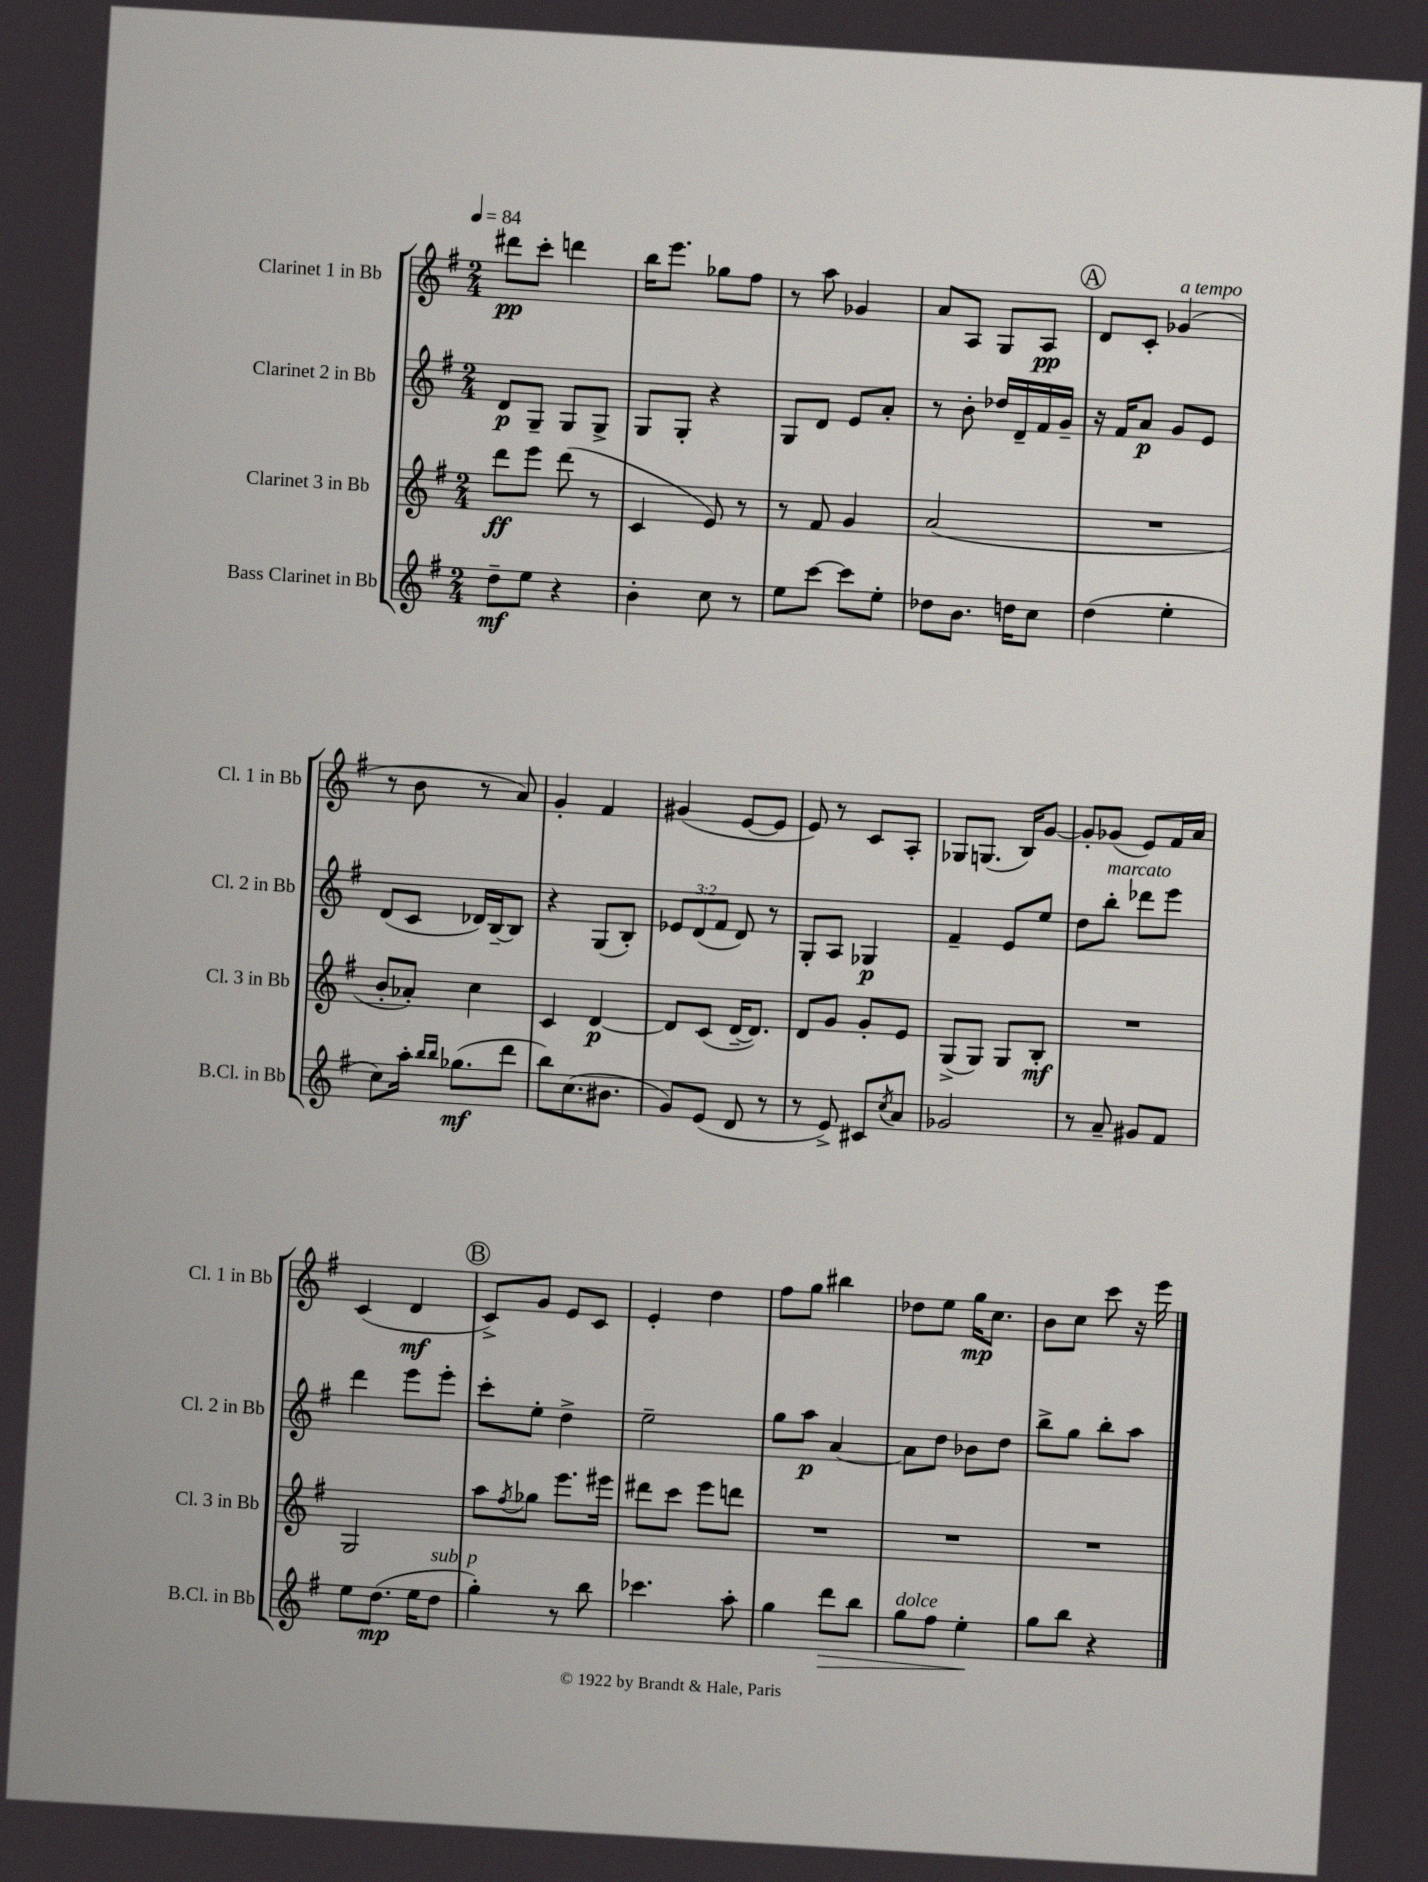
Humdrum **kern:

**kern	**kern	**kern	**kern
*staff4	*staff3	*staff2	*staff1
*clefG2	*clefG2	*clefG2	*clefG2
*k[f#]	*k[f#]	*k[f#]	*k[f#]
*M2/4	*M2/4	*M2/4	*M2/4
*MM84	*MM84	*MM84	*MM84
8dd~\L	8ddd\L	8d/L	8ddd#\L
8ee\J	8eee\J	8G~/J	8ccc'\J
4r	(8ddd\	8G/L	4ddd\
.	8r	8G^/J	.
=	=	=	=
4b'\	4c/	8G/L	16bb\LK
.	.	.	8.eee\J
.	.	8G'/J	.
8cc\	8e/)	4r	8gg-\L
8r	8r	.	8ff#\J
=	=	=	=
8ee\L	8r	8G/L	8r
[8ccc\J	8f#/	8d/J	8aa\
8ccc\]L	4g/	8e/L	4g-/
8ee'\J	.	8a'/J	.
=	=	=	=
8dd-\L	(2a/	8r	8a/L
8.b\J	.	8b'\	8A/J
.	.	16dd-/LL	8G/L
16dd\LK	.	16d~/	.
8cc\J	.	16f#/	8A/J
.	.	16g~/JJ	.
=	=	=	=
(4dd\	2r	16r	8d/L
.	.	16f#/LK	.
.	.	8a/J	8c'/J
4ee'\	.	8g/L	(4g-/
.	.	8e/J	.
=	=	=	=
8cc\L)	8b'/L	(8d/L	8r
16aa'\Jk	8a-'/J)	8c/J	8b\
16qqbb/LL	.	.	.
16qqbb/JJ	.	.	.
(8.gg-\L	.	.	.
.	4cc\	16d-/LL)	8r
.	.	[16B~/J	.
8ddd\J	.	8B/]J	8a/)
=	=	=	=
8bb\L)	4c/	4r	4g'/
(8.cc\	.	.	.
.	[4d/	(8G/L	4f#/
8.b#\J	.	.	.
.	.	8B'/J)	.
=	=	=	=
8g/L)	8d/]L	12e-/L	(4g#/
.	.	(12d/	.
(8e/J	(8c/J	.	.
.	.	12f#/J	.
8d/	[16d~/LK	8d/)	[8e/L
.	8.d/]J)	.	.
8r	.	8r	8e/]J
=	=	=	=
8r	8d/L	8G'/L	8e/)
8e^/)	8g/J	8A/J	8r
8c#/L	8g'/L	4G-/	8c/L
8qcc/	.	.	.
8a/J	8e/J	.	8A'/J
=	=	=	=
2g-/	(8G^/L	4f#~/	8G-/L
.	8G/J)	.	(8.G/J
.	8G/L	8e/L	.
.	.	.	16B/LK)
.	8B'/J	8ee/J	[8g/J
=	=	=	=
8r	2r	8dd\L	8g'/]L
8a~/	.	8bb'\J	(8g-/J
8g#/L	.	8ddd-\L	8e/L)
8f#/J	.	8eee\J	16f#/L
.	.	.	16a/JJ
=	=	=	=
8ee\L	2G/	4ddd\	(4c/
(8.dd\J	.	.	.
.	.	8eee\L	4d/
16ee\LK	.	.	.
8dd\J	.	8eee'\J	.
=	=	=	=
4gg'\)	8aa\L	8ccc'\L	8c^/L)
.	8qff#/	.	.
.	8gg-\J	8ee'\J	8g/J
8r	8.eee\L	4dd^\	8e/L
8bb\	.	.	8c/J
.	16eee#\Jk	.	.
=	=	=	=
4.ccc-\	8ddd#\L	2ee~\	4e'/
.	8ccc\J	.	.
.	8eee\L	.	4dd\
8aa'\	8ddd\J	.	.
=	=	=	=
4gg\	2r	8gg\L	8ff#\L
.	.	8aa\J	8gg\J
8ddd\L	.	[4a/	4bb#\
8bb\J	.	.	.
=	=	=	=
8gg\L	2r	8a\]L	8dd-\L
8ff#\J	.	8dd\J	8ee\J
4ee'\	.	8b-\L	16gg\LK
.	.	.	8.cc\J
.	.	8dd\J	.
=	=	=	=
8gg\L	2r	8bb^\L	8b\L
8bb\J	.	8gg\J	8cc\J
4r	.	8bb'\L	8ccc\
.	.	8aa\J	16r
.	.	.	16eee\
==	==	==	==
*-	*-	*-	*-
